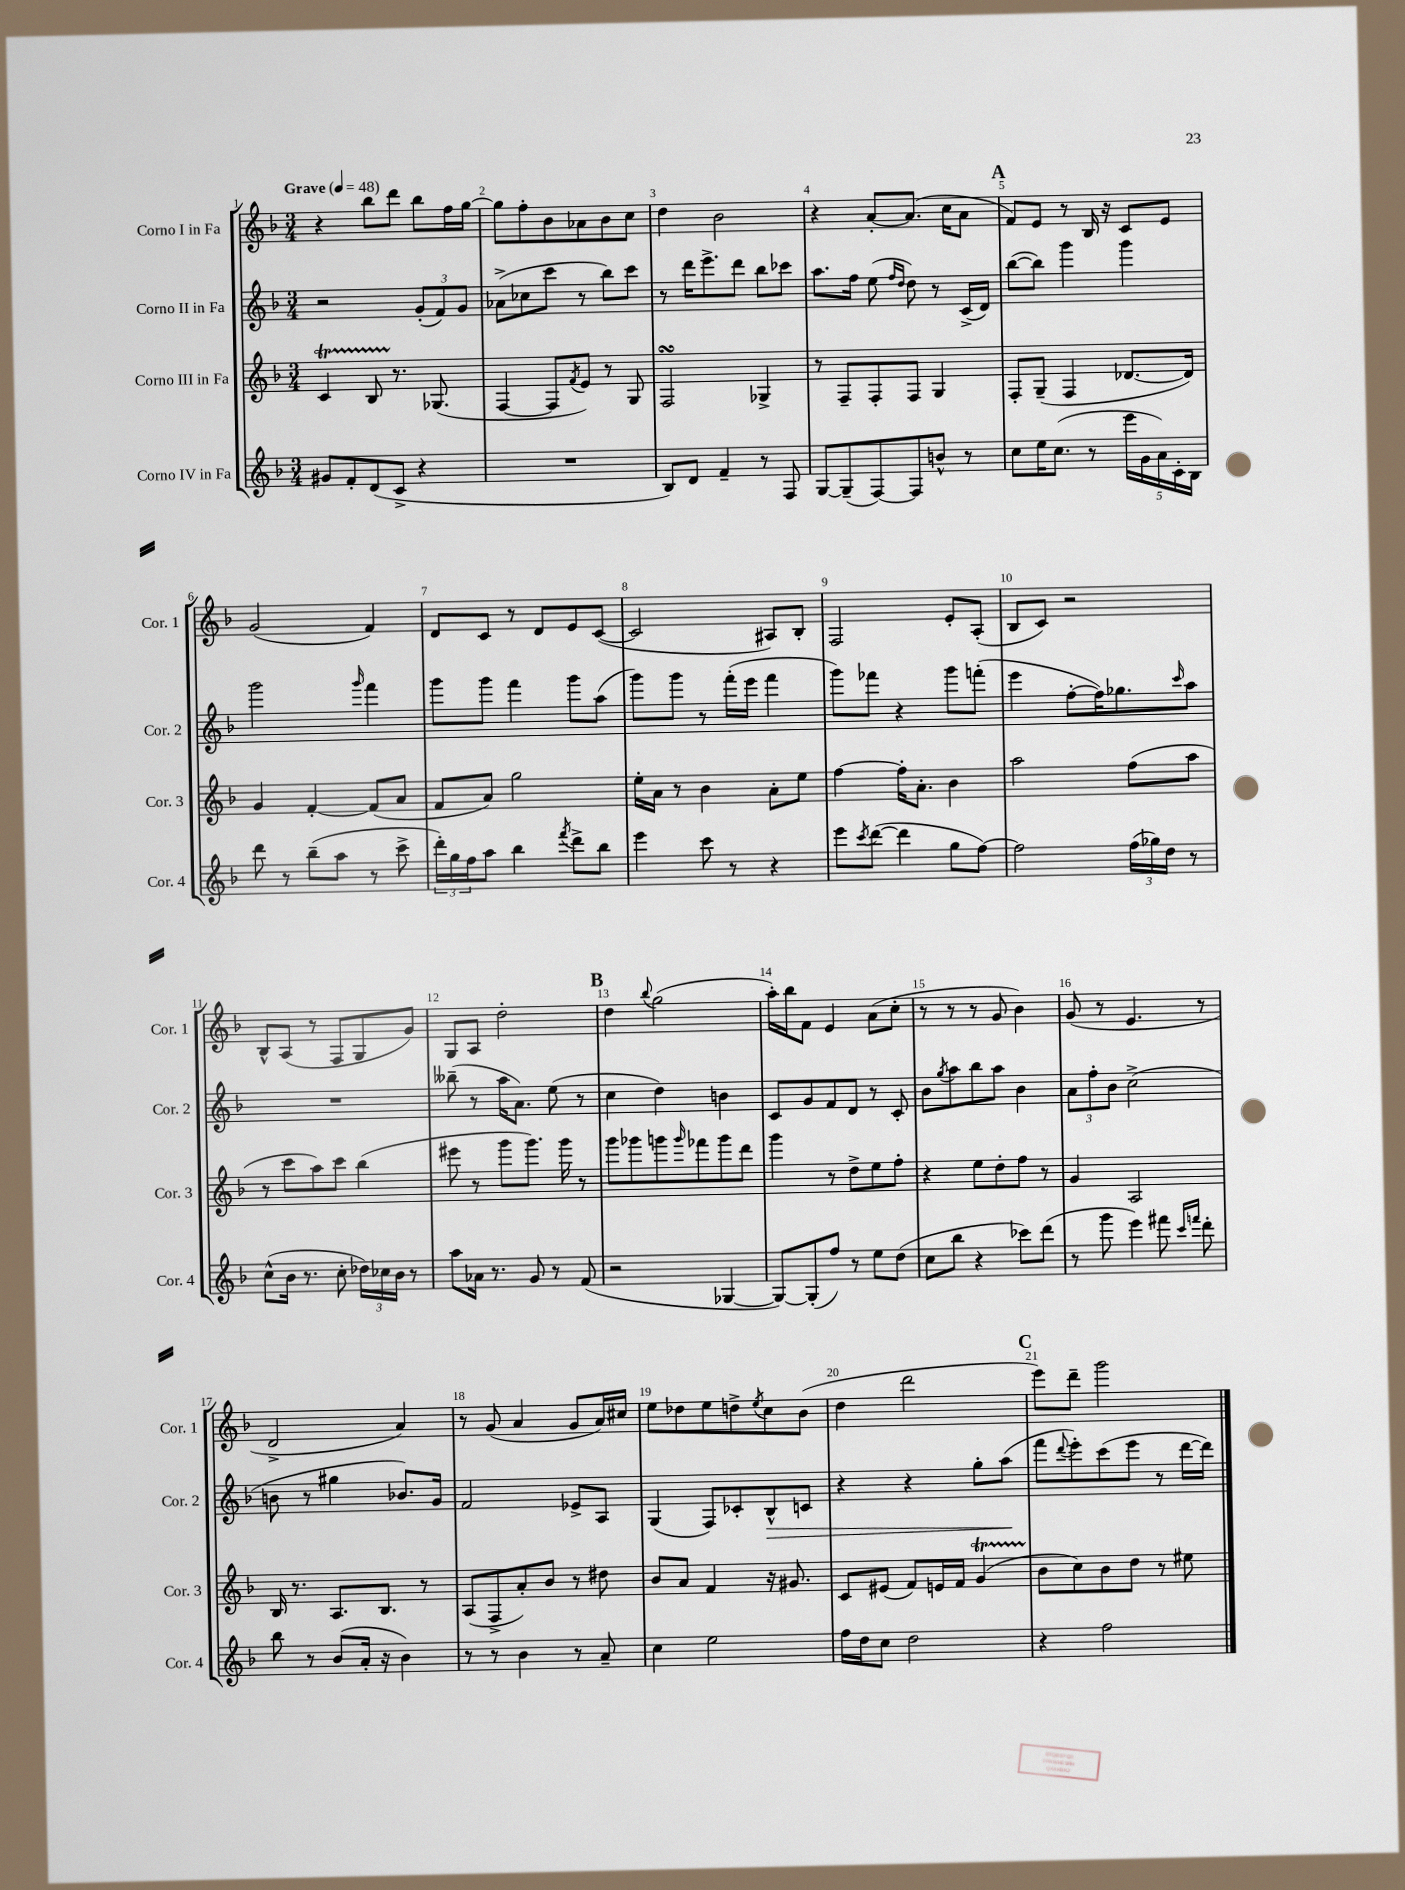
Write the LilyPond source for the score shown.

<<
\new StaffGroup <<
\new Staff = "s0" \with { instrumentName = "Corno I in Fa" shortInstrumentName = "Cor. 1" } {
    \clef treble \key f \major \numericTimeSignature \time 3/4 \tempo "Grave" 4 = 48
    r4 bes''8 d'''8 bes''8 f''16 g''16~ |
    g''8 f''8-. bes'8 aes'8 bes'8 c''8 |
    d''4 bes'2 |
    r4 a'8~-. a'8.( c''16 a'8 |
    \mark \markup { \bold "A" } f'8) e'8 r8 bes16 r16 c'8 e'8 |
    g'2( f'4) |
    d'8 c'8 r8 d'8 e'8 c'8~( |
    c'2 ais8) bes8-. |
    f2 e'8-. a8-.( |
    bes8 c'8) r2 |
    bes8-^ a8( r8 f8 g8 g'8) |
    g8 a8 d''2-. |
    \mark \markup { \bold "B" } d''4 \appoggiatura { bes''8 } g''2( |
    a''16-.) bes''16 f'8 e'4 a'8( c''8-. |
    r8 r8 r8 g'8 bes'4) |
    g'8( r8 e'4. r8 |
    d'2-> a'4) |
    r8 g'8( a'4 g'8 a'16) cis''16 |
    e''8 des''8 e''8 d''8-> \acciaccatura { e''8 } c''8 bes'8( |
    d''4 d'''2 |
    \mark \markup { \bold "C" } e'''8) d'''8-- g'''2 \bar "|." |
}
\new Staff = "s1" \with { instrumentName = "Corno II in Fa" shortInstrumentName = "Cor. 2" } {
    \clef treble \key f \major \numericTimeSignature \time 3/4
    r2 \tuplet 3/2 { g'8-.( f'8) g'8 } |
    aes'8->( ces''8 c'''8 r8 bes''8) c'''8 |
    r8 d'''16 e'''8.-> d'''8 bes''8 ces'''8 |
    a''8. f''16 e''8( \grace { f''16 d''16 } d''8) r8 c'16->( d'16) |
    \mark \markup { \bold "A" } bes''8~( bes''8) g'''4 g'''4 |
    g'''2 \grace { g'''16 } f'''4 |
    g'''8 g'''8 f'''4 g'''8 a''8( |
    g'''8) g'''8 r8 f'''16-.( e'''16 f'''4 |
    g'''8) fes'''8 r4 g'''8 f'''8-.( |
    e'''4 f''8~-. f''16) ges''8. \grace { c'''16 } a''8 |
    R2. |
    beses''8--( r8 a''16 a'8.) e''8( r8 |
    \mark \markup { \bold "B" } c''4 d''4) b'4 |
    c'8 g'8 f'8 d'8 r8 c'8-. |
    bes'8 \acciaccatura { g''8 } a''8 bes''8 a''8 bes'4 |
    \tuplet 3/2 { a'8 f''8-. bes'8 } c''2->( |
    b'8 r8 gis''4 bes'8.) g'16 |
    f'2 ees'8-> a8 |
    g4( f8) ces'8-. bes8-^\> c'8 |
    r4 r4 g''8-. a''8\!( |
    \mark \markup { \bold "C" } f'''8 \appoggiatura { d'''8 } e'''8-.) c'''8( e'''8 r8 d'''16~ d'''16) \bar "|." |
}
\new Staff = "s2" \with { instrumentName = "Corno III in Fa" shortInstrumentName = "Cor. 3" } {
    \clef treble \key f \major \numericTimeSignature \time 3/4
    c'4\startTrillSpan bes8 r8.\stopTrillSpan ges8.( |
    f4~ f8 \acciaccatura { f'8 } e'8) r8 g8 |
    f2\turn ges4-> |
    r8 f8-- f8-. f8 g4 |
    \mark \markup { \bold "A" } f8-. g8--( f4 des'8.~ des'16) |
    g'4 f'4~-. f'8( a'8 |
    f'8 a'8) g''2 |
    e''16-. a'16 r8 bes'4 a'8-. e''8 |
    f''4~ f''16-. a'8.-. bes'4 |
    a''2 f''8( a''8 |
    r8 c'''8 a''8) c'''8 bes''4( |
    eis'''8 r8 g'''8 g'''8.) g'''16 r8 |
    \mark \markup { \bold "B" } g'''8 ges'''8 g'''8 \grace { g'''16 } fes'''8 g'''8 d'''8 |
    g'''4 r8 d''8-> e''8 f''8-. |
    r4 e''8 d''8-. f''8 r8 |
    g'4 a2 |
    bes16 r8. a8. bes8. r8 |
    a8( f8-> a'8-.) bes'8 r8 dis''8 |
    bes'8 a'8 f'4 r16 gis'8. |
    c'8 eis'8( f'8) e'16 f'16 g'4\startTrillSpan( |
    \mark \markup { \bold "C" } bes'8\stopTrillSpan c''8) bes'8 d''8 r8 eis''8 \bar "|." |
}
\new Staff = "s3" \with { instrumentName = "Corno IV in Fa" shortInstrumentName = "Cor. 4" } {
    \clef treble \key f \major \numericTimeSignature \time 3/4
    gis'8 f'8-. d'8( c'8-> r4 |
    R2. |
    bes8) d'8 f'4-- r8 f8 |
    g8~ g8--( f8~) f8 b'8-^ r8 |
    \mark \markup { \bold "A" } c''8 e''16 c''8.( r8 \tuplet 5/4 { e'''16 g'16 a'16) c'16-. bes16 } |
    d'''8 r8 bes''8--( a''8 r8 c'''8-> |
    \tuplet 3/2 { d'''16-.) g''16 f''16 } a''8 bes''4 \acciaccatura { f'''8 } d'''8-> bes''8 |
    e'''4 c'''8 r8 r4 |
    e'''8 \acciaccatura { c'''8 } d'''8~( d'''4 g''8 f''8~) |
    f''2 \tuplet 3/2 { f''16( ges''16) d''16 } r8 |
    c''8-^( bes'16 r8. c''8-. \tuplet 3/2 { des''16) ces''16 bes'16 } r8 |
    a''8 aes'16 r8. g'8 r8 f'8( |
    \mark \markup { \bold "B" } r2 ges4~ |
    ges8~) ges8-.( f''8) r8 e''8 d''8( |
    c''8 bes''8 r4 ces'''8) d'''8( |
    r8 g'''8 e'''4) fis'''8 \grace { c'''16 f'''16 } d'''8-. |
    bes''8 r8 bes'8( a'16-. r16 bes'4) |
    r8 r8 bes'4 r8 a'8-- |
    c''4 e''2 |
    f''16 d''16 c''8 d''2 |
    \mark \markup { \bold "C" } r4 f''2 \bar "|." |
}
>>
>>
\layout { \context { \Score \override BarNumber.break-visibility = ##(#f #t #t) barNumberVisibility = #all-bar-numbers-visible } }
